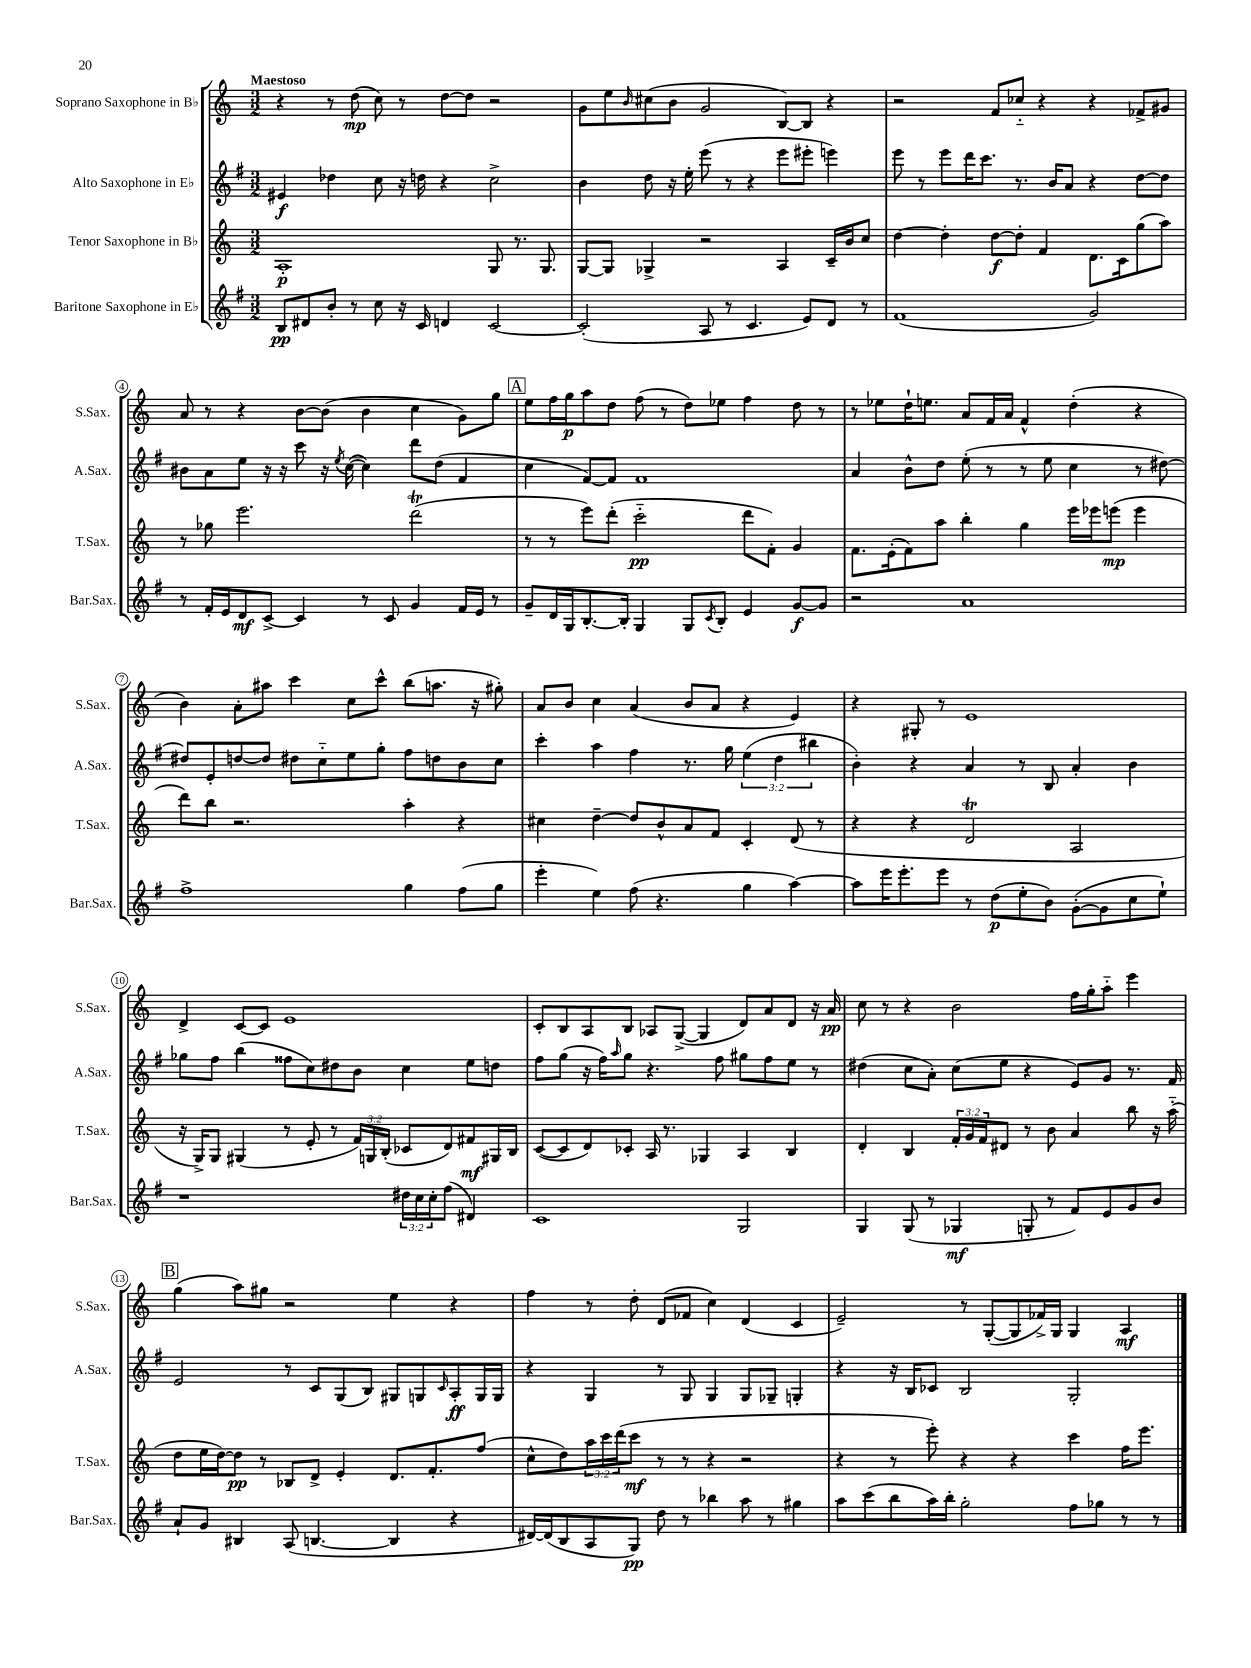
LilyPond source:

<<
\new StaffGroup <<
\new Staff = "s0" \with { instrumentName = "Soprano Saxophone in Bb" shortInstrumentName = "S.Sax." } {
    \clef treble \key c \major \numericTimeSignature \time 3/2 \tempo "Maestoso"
    r4 r8 d''8\mp( c''8) r8 d''8~ d''8 r2 |
    g'8 e''8 \grace { b'16 } cis''8( b'8 g'2 b8~) b8 r4 |
    r2 f'8 ces''8-_ r4 r4 fes'8-> gis'8 |
    a'8 r8 r4 b'8~ b'8( b'4 c''4 g'8) g''8 |
    \mark \markup { \box "A" } e''8 f''16 g''16\p a''8 d''8 f''8( r8 d''8) ees''8 f''4 d''8 r8 |
    r8 ees''8 d''16-! e''8. a'8 f'16 a'16 f'4-^ d''4-.( r4 |
    b'4) a'8-. ais''8 c'''4 c''8 c'''8-^ b''8( a''8. r16 gis''8-.) |
    a'8 b'8 c''4 a'4( b'8 a'8 r4 e'4) |
    r4 gis8-. r8 e'1 |
    d'4-> c'8~ c'8 e'1 |
    c'8-. b8 a8 b8 aes8 g8~->( g4 d'8) a'8 d'8 r16 a'16\pp |
    c''8 r8 r4 b'2 f''16 g''16-. a''8-_ e'''4 |
    \mark \markup { \box "B" } g''4( a''8) gis''8 r2 e''4 r4 |
    f''4 r8 d''8-. d'8( fes'8 c''4) d'4( c'4 |
    e'2--) r8 g8~-.( g8 fes'16->) g16 g4 a4\mf \bar "|." |
}
\new Staff = "s1" \with { instrumentName = "Alto Saxophone in Eb" shortInstrumentName = "A.Sax." } {
    \clef treble \key g \major \numericTimeSignature \time 3/2 \override Staff.TupletNumber.text = #tuplet-number::calc-fraction-text
    eis'4\f des''4 c''8 r16 d''16 r4 c''2-> |
    b'4 d''8 r16 e''16-. e'''8( r8 r4 e'''8 eis'''8-. e'''4) |
    e'''8 r8 e'''8 d'''16 c'''8. r8. b'16 a'8 r4 d''8~ d''8 |
    bis'8 a'8 e''8 r16 r16 c'''8 r16 \acciaccatura { e''8 } c''16~( c''4) d'''8 d''8( fis'4 |
    \mark \markup { \box "A" } c''4 fis'8~) fis'8 fis'1 |
    a'4 b'8-^ d''8 e''8-.( r8 r8 e''8 c''4 r8 dis''8~) |
    dis''8 e'8-. d''8~ d''8 dis''8 c''8-_ e''8 g''8-. fis''8 d''8 b'8 c''8 |
    c'''4-. a''4 fis''4 r8. g''16 \tuplet 3/2 { e''4( d''4 bis''4 } |
    b'4-.) r4 a'4 r8 b8 a'4-. b'4 |
    ges''8 fis''8 b''4( fisis''8 c''8) dis''8 b'8 c''4 e''8 d''8 |
    fis''8 g''8( r16 fis''16) \grace { a''16 } g''8 r4. fis''8 gis''8 fis''8 e''8 r8 |
    dis''4( c''8 a'8-.) c''8( e''8 r4 e'8) g'8 r8. fis'16 |
    \mark \markup { \box "B" } e'2 r8 c'8 g8( b8) gis8 g8 \grace { c'16 } a8-.\ff g16 g16 |
    r4 g4 r8 g8 g4 g8 ges8-- g4-. |
    r4 r16 b16 ces'8 b2 g2-. \bar "|." |
}
\new Staff = "s2" \with { instrumentName = "Tenor Saxophone in Bb" shortInstrumentName = "T.Sax." } {
    \clef treble \key c \major \numericTimeSignature \time 3/2 \override Staff.TupletNumber.text = #tuplet-number::calc-fraction-text
    a1-.\p g8 r8. g8. |
    g8~ g8 ges4-> r2 a4 c'16-- b'16 c''8 |
    d''4~ d''4-. d''8~\f d''8-. f'4 d'8. c'16 g''8( a''8) |
    r8 ges''8 e'''2. d'''2\trill( |
    \mark \markup { \box "A" } r8 r8 e'''8) d'''8-.( c'''2-_\pp d'''8 f'8-.) g'4 |
    f'8. e'16-.( f'8) a''8 b''4-. g''4 e'''16 ees'''16 e'''8\mp( e'''4 |
    d'''8) b''8 r2. a''4-. r4 |
    cis''4 d''4~-- d''8 b'8-^ a'8 f'8 c'4-. d'8( r8 |
    r4 r4 d'2\trill a2 |
    r16 g16->) g8 gis4( r8 e'8-. r8 \tuplet 3/2 { f'16) g16 b16-.( } ces'8 d'8) fis'8\mf gis16 b16 |
    c'8~( c'8 d'8) ces'8-. a16 r8. ges4 a4 b4 |
    d'4-. b4 \tuplet 3/2 { f'16-. g'16 f'16 } dis'8 r8 b'8 a'4 b''8 r16 a''16-_( |
    \mark \markup { \box "B" } d''8 e''16 d''16~) d''8\pp r8 bes8 d'8-> e'4-. d'8. f'8.-. f''8( |
    c''8-^ d''8) \tuplet 3/2 { a''16 c'''16 d'''16( } c'''8\mf r8 r8 r4 r2 |
    r4 r8 e'''8-.) r4 r4 c'''4 f''16 e'''8. \bar "|." |
}
\new Staff = "s3" \with { instrumentName = "Baritone Saxophone in Eb" shortInstrumentName = "Bar.Sax." } {
    \clef treble \key g \major \numericTimeSignature \time 3/2 \override Staff.TupletNumber.text = #tuplet-number::calc-fraction-text
    b8\pp dis'8 b'8-. r8 c''8 r16 c'16 d'4 c'2~ |
    c'2-.( a8 r8 c'4. e'8) d'8 r8 |
    fis'1( g'2) |
    r8 fis'16-. e'16 d'8\mf c'8~-> c'4 r8 c'8 g'4 fis'16 e'16 r8 |
    \mark \markup { \box "A" } g'8-- d'16 g16 b8.~-. b16-. g4 g8 \acciaccatura { c'8 } b8-. e'4 g'8~\f g'8 |
    r2 a'1 |
    fis''1-> g''4 fis''8( g''8 |
    e'''4-. e''4) fis''8( r4. g''4 a''4~) |
    a''8 e'''16 e'''8.-. e'''8 r8 d''8\p( e''8-. b'8) g'8~-.( g'8 c''8 e''8-!) |
    r1 \tuplet 3/2 { dis''16 c''16 c''16-. } fis''8( dis'4) |
    c'1 g2 |
    g4 g8( r8 ges4\mf g8-. r8 fis'8) e'8 g'8 b'8 |
    \mark \markup { \box "B" } a'8-! g'8 bis4 a8( b4.~ b4 r4 |
    dis'16~) dis'16( b8 a8 g8\pp) d''8 r8 bes''4 a''8 r8 gis''4 |
    a''8 c'''8( b''8 a''16) b''16-. g''2-. fis''8 ges''8 r8 r8 \bar "|." |
}
>>
>>
\layout { \context { \Score \override BarNumber.stencil = #(make-stencil-circler 0.1 0.3 ly:text-interface::print) } }
